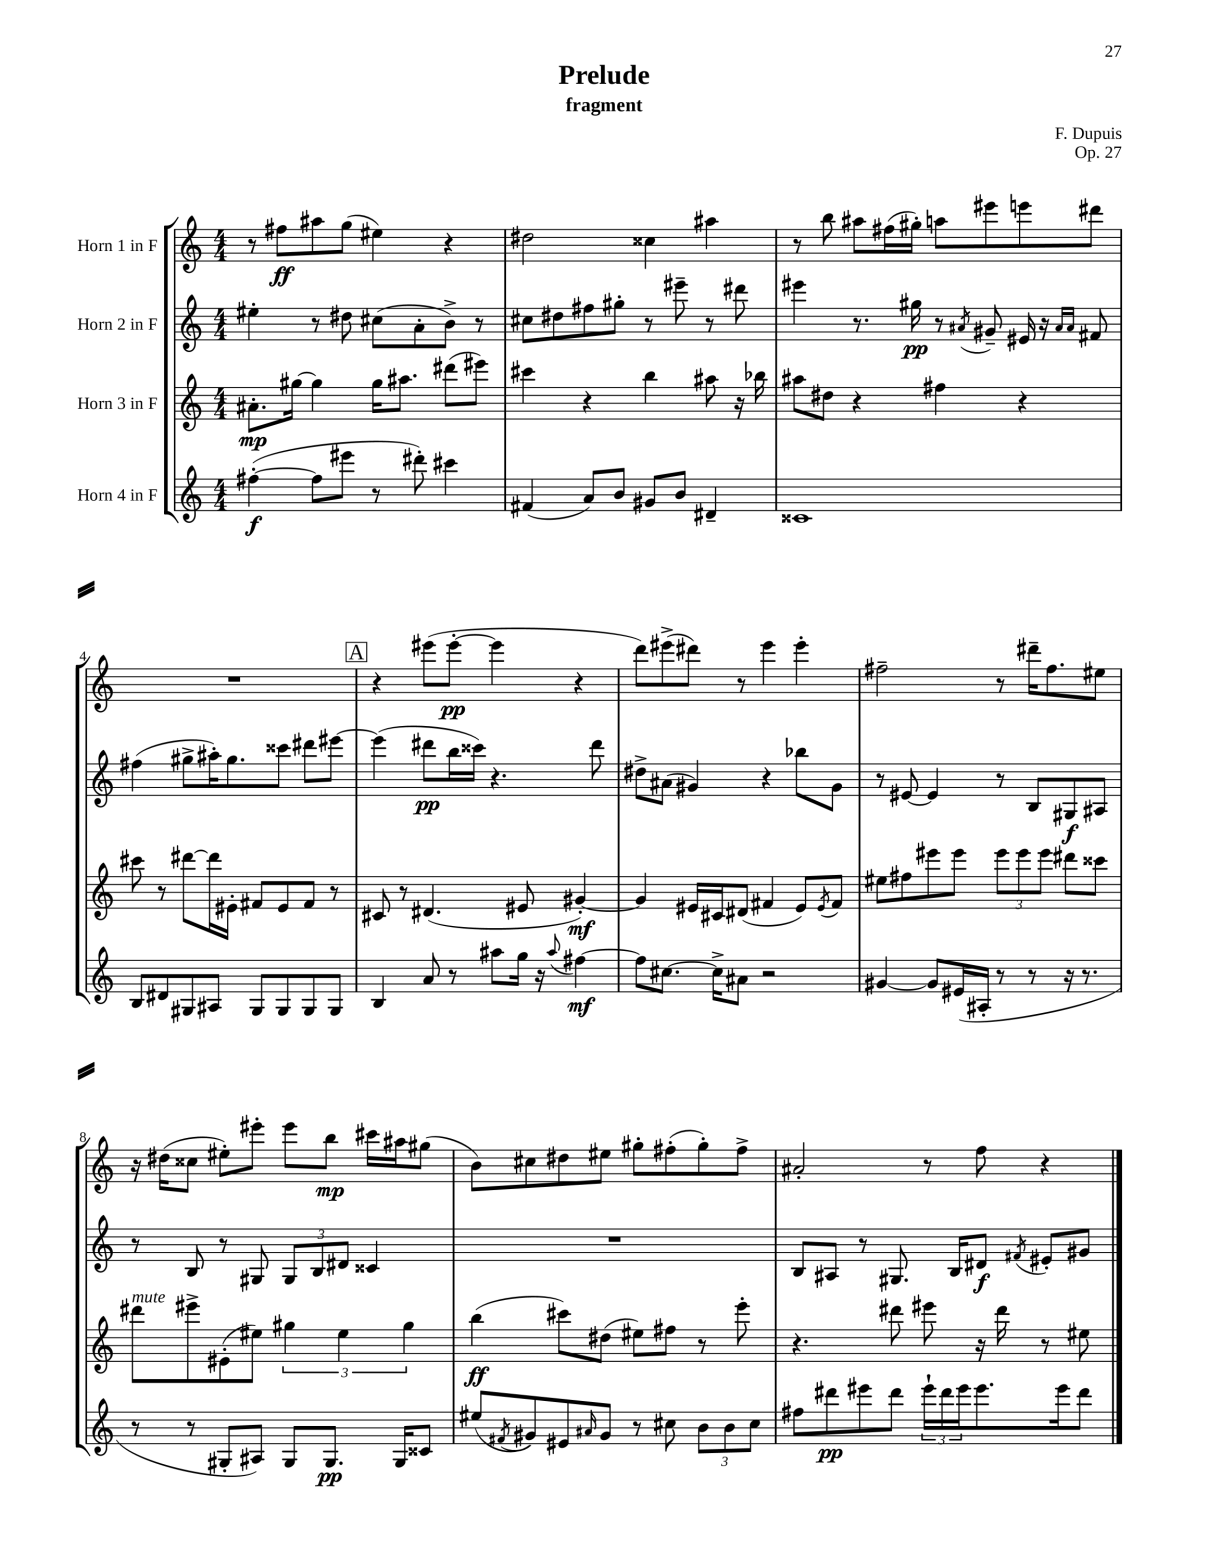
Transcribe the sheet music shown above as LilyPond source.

\header { title = "Prelude" composer = "F. Dupuis" subtitle = "fragment" opus = "Op. 27" }
<<
\new StaffGroup <<
\new Staff = "s0" \with { instrumentName = "Horn 1 in F" } {
    \clef treble \key c \major \numericTimeSignature \time 4/4
    r8 fis''8\ff ais''8 g''8( eis''4) r4 |
    dis''2 cisis''4 ais''4 |
    r8 b''8 ais''8 fis''16( gis''16-.) a''8 eis'''8 e'''8 dis'''8 |
    R1 |
    \mark \markup { \box "A" } r4 eis'''8( eis'''8~-.\pp eis'''4 r4 |
    d'''8) eis'''8->( dis'''8) r8 eis'''4 eis'''4-. |
    fis''2-- r8 dis'''16-- fis''8. eis''8 |
    r16 dis''16( cisis''8 eis''8-.) eis'''8-. eis'''8 b''8\mp cis'''16 ais''16 gis''8( |
    b'8) cis''8 dis''8 eis''8 gis''8-. fis''8-.( gis''8-.) fis''8-> |
    ais'2-. r8 f''8 r4 \bar "|." |
}
\new Staff = "s1" \with { instrumentName = "Horn 2 in F" } {
    \clef treble \key c \major \numericTimeSignature \time 4/4
    eis''4-. r8 dis''8 cis''8( a'8-. b'8->) r8 |
    cis''8 dis''8 fis''8 gis''8-. r8 eis'''8-- r8 dis'''8 |
    eis'''4 r8. gis''16\pp r8 \acciaccatura { ais'8 } gis'8-- eis'16 r16 \grace { ais'16 ais'16 } fis'8 |
    fis''4( gis''8-> ais''16-.) gis''8. cisis'''8 dis'''8 eis'''8~ |
    \mark \markup { \box "A" } eis'''4( dis'''8\pp b''16 cisis'''16) r4. dis'''8 |
    dis''8-> ais'8( gis'4) r4 bes''8 gis'8 |
    r8 eis'8~ eis'4 r8 b8 gis8\f ais8 |
    r8 b8 r8 gis8 \tuplet 3/2 { gis8 b8 dis'8 } cisis'4 |
    R1 |
    b8 ais8 r8 gis8. b16 dis'8\f \acciaccatura { fis'8 } eis'8-. gis'8 \bar "|." |
}
\new Staff = "s2" \with { instrumentName = "Horn 3 in F" } {
    \clef treble \key c \major \numericTimeSignature \time 4/4
    ais'8.-.\mp gis''16~ gis''4 gis''16 ais''8. dis'''8( eis'''8) |
    cis'''4 r4 b''4 ais''8 r16 bes''16 |
    ais''8 dis''8 r4 fis''4 r4 |
    cis'''8 r8 dis'''8~ dis'''16 eis'16-. fis'8 eis'8 fis'8 r8 |
    \mark \markup { \box "A" } cis'8 r8 dis'4.( eis'8 gis'4~-.\mf) |
    gis'4 eis'16 cis'16 dis'8( fis'4 eis'8) \acciaccatura { eis'8 } fis'8 |
    eis''8 fis''8 eis'''8 eis'''8 \tuplet 3/2 { eis'''8 eis'''8 eis'''8 } dis'''8 cisis'''8 |
    dis'''8^\markup { \italic "mute" } eis'''8-> eis'8-.( eis''8) \tuplet 3/2 { gis''4 eis''4 gis''4 } |
    b''4\ff( cis'''8) dis''8( eis''8) fis''8 r8 e'''8-. |
    r4. dis'''8 eis'''8 r16 dis'''16 r8 eis''8 \bar "|." |
}
\new Staff = "s3" \with { instrumentName = "Horn 4 in F" } {
    \clef treble \key c \major \numericTimeSignature \time 4/4
    fis''4~-.\f( fis''8 eis'''8 r8 dis'''8-.) cis'''4 |
    fis'4( a'8) b'8 gis'8 b'8 dis'4-- |
    cisis'1 |
    b8 dis'8 gis8 ais8 gis8 gis8 gis8 gis8 |
    \mark \markup { \box "A" } b4 a'8 r8 ais''8 g''16 r16 \appoggiatura { ais''8 } fis''4~\mf |
    fis''8 cis''8.~ cis''16-> ais'8 r2 |
    gis'4~ gis'8 eis'16( ais16-. r8 r8 r16 r8. |
    r8 r8 gis8-. ais8) gis8 gis8.\pp gis16 cisis'8 |
    eis''8( \acciaccatura { fis'8 } gis'8) eis'8 \grace { ais'16 } gis'8 r8 cis''8 \tuplet 3/2 { b'8 b'8 cis''8 } |
    fis''8 dis'''8\pp eis'''8 dis'''8 \tuplet 3/2 { eis'''16-! dis'''16 eis'''16 } eis'''8. eis'''16 dis'''8 \bar "|." |
}
>>
>>
